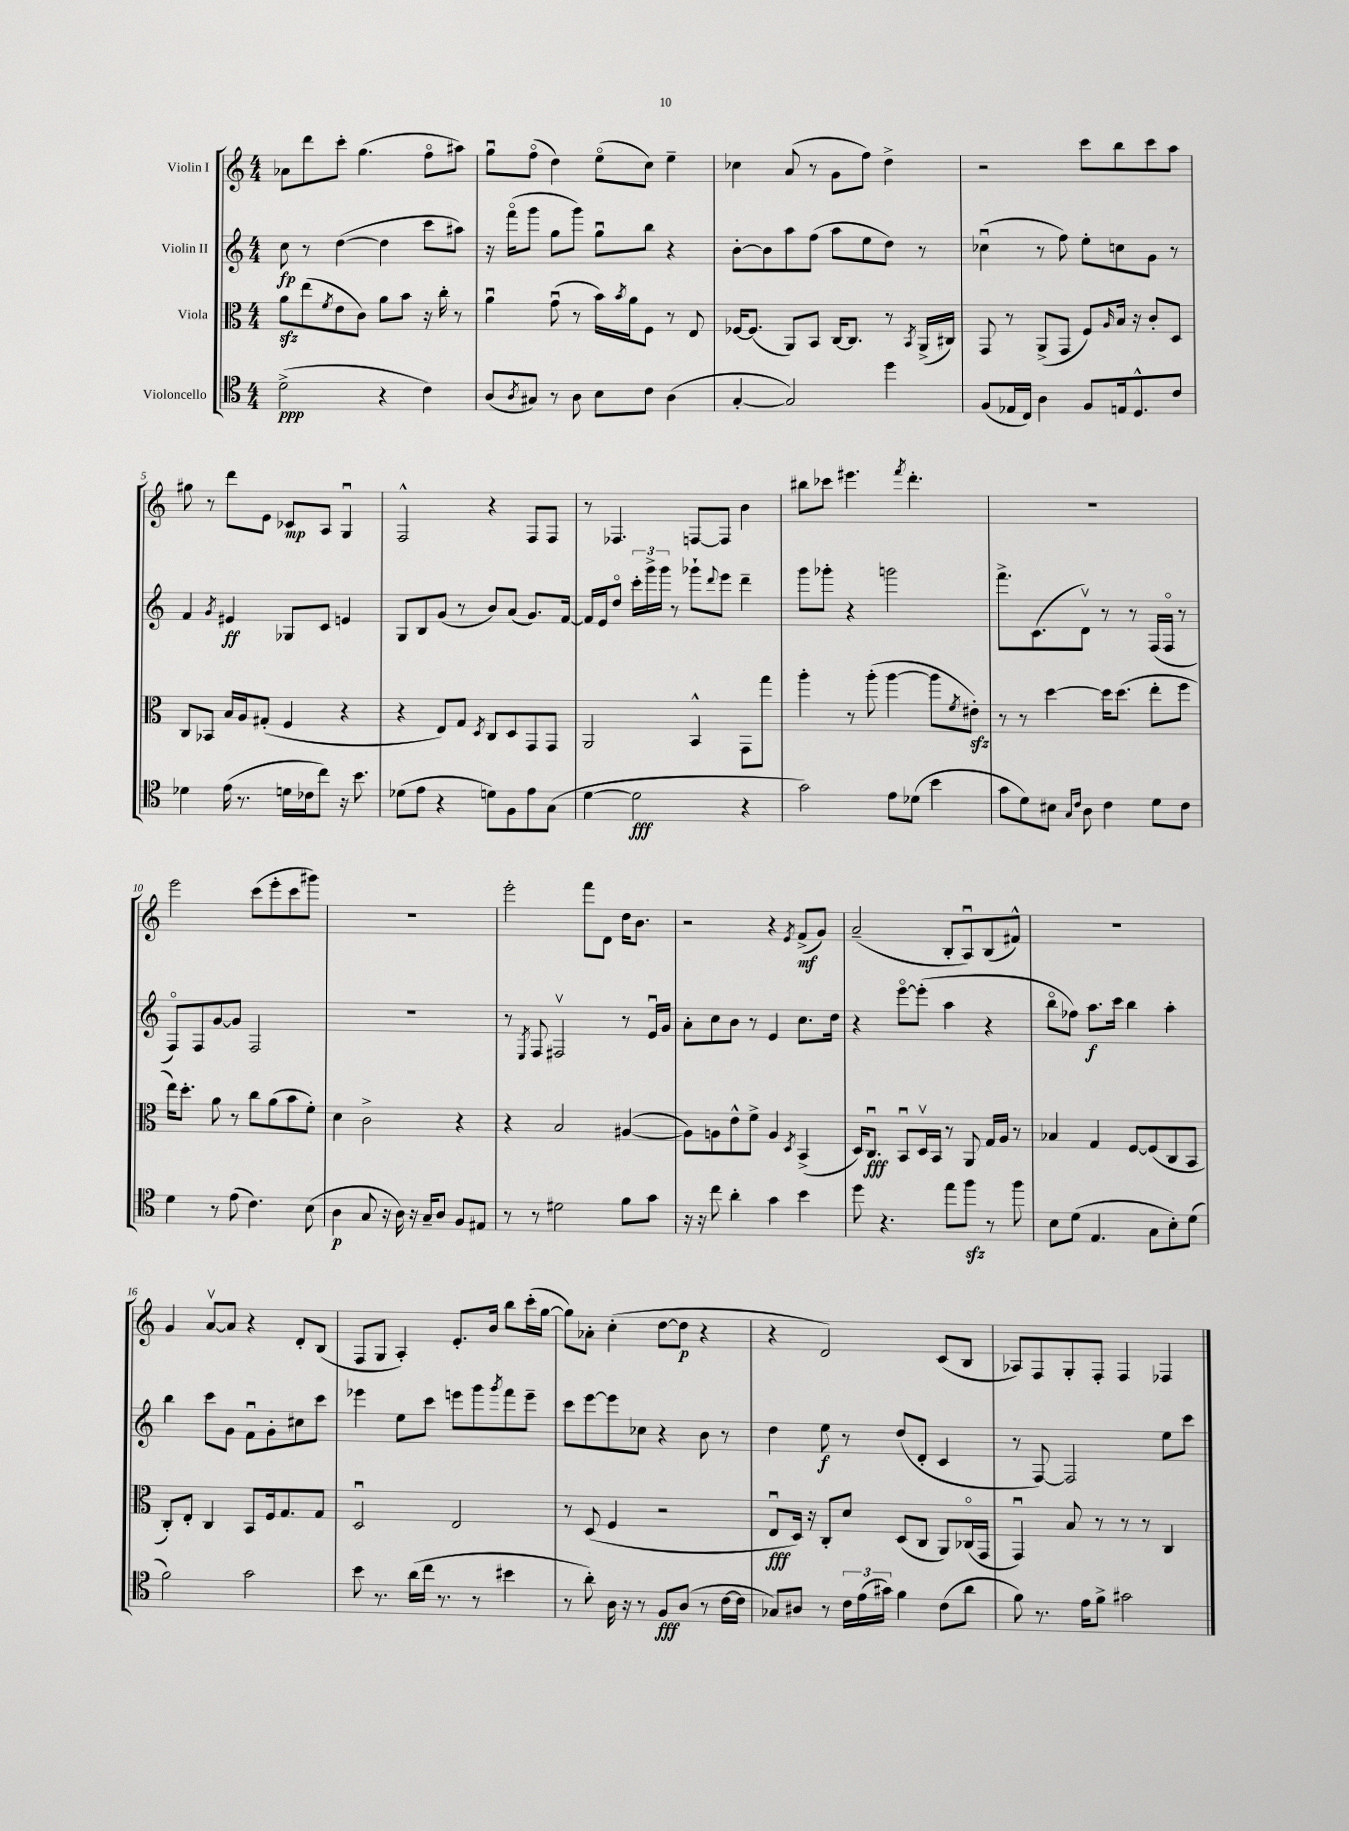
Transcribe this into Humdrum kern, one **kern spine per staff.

**kern	**kern	**kern	**kern
*staff4	*staff3	*staff2	*staff1
*clefC4	*clefC3	*clefG2	*clefG2
*k[]	*k[]	*k[]	*k[]
*M4/4	*M4/4	*M4/4	*M4/4
(2d^	8a	8cc	8a-
.	(8ee	8r	8ddd
.	8qf	.	.
.	8e	([4dd	8ccc'
.	8c)	.	(4.gg
4r	8a	4dd]	.
.	8b	.	.
4c)	16r	8ccc	8ffo
.	16cc'	.	.
.	8r	8aa#)	8aa#)
=	=	=	=
(8A	4au	16r	8ggu
.	.	(16fffo	.
8qA	.	.	.
8G#)	.	8ggg	(8ffo
8r	(8gu	8gg	4dd)
8A	8r	8ggg)	.
8B	16b)	8ggu	(8eeo
.	8qb	.	.
.	16a	.	.
8c	8F	8bb	8cc)
(4A	8r	4r	4ee~
.	8E	.	.
=	=	=	=
[4G'	[16F-	[8b'	4cc-
.	(8.F-]	.	.
.	.	8b]	.
2G])	8AA)	8aa	(8a
.	8BB	(8ff	8r
.	[16C	8aa	8g
.	8.C]	.	.
.	.	8ee	8ff)
4dd	8r	8dd)	4dd^
.	8qBB	.	.
.	(16AA^	8r	.
.	16C#)	.	.
=	=	=	=
(8F	8GG	(4cc-u	2r
16E-	8r	.	.
16C)	.	.	.
4A	(8AA^	8r	.
.	8GG	8ff)	.
8F	8F)	8ee'	8ccc
.	16qqA	.	.
16E	16B	8cc	8bb
8.D^^	16r	.	.
.	8c'	8g	8ccc
8c	8D	8r	8aa
=	=	=	=
4d-	8C	4f	8gg#
.	8BB-	.	8r
.	.	8qg	.
(16e	16B	4e#	8ddd
8.r	16A	.	.
.	(8G#'	.	8e
16d	4F	8G-	8c-
16c-	.	.	.
8cc)	.	8c	8A
16r	4r	4e	4Gu
8.b	.	.	.
=	=	=	=
(8d-	4r	8G	2F^^
8e	.	8B	.
4r	8E)	(8g	.
.	8G	8r	.
.	8qD	.	.
8d)	8C	8b)	4r
8F	8D	(8a	.
8e	8GG	8.g)	8F
(8G	8GG	.	8F
.	.	[16f	.
=	=	=	=
[4d	2AA	16f]	8r
.	.	16e	.
.	.	8ddo	4.F-
2d]	.	24ccc'	.
.	.	24ggg^	.
.	.	24ggg	.
.	.	8r	.
.	4BB^^	8ggg-`	[8F
.	.	8qqddd	.
.	.	8eee	8F]
4r	8GG	4ddd~	4b
.	8gg	.	.
=	=	=	=
2g)	4aa'	8ggg	8bb#
.	.	8ggg-'	8ccc-
.	8r	4r	4.eee#
.	(8aa'	.	.
8e	[4aa	2ggg	.
.	.	.	8qfff
(8d-	.	.	4.ddd'
4b	8aa]	.	.
.	8qf	.	.
.	8e#')	.	.
=	=	=	=
8g	8r	8.fff^	1r
8d)	8r	.	.
.	.	(8.c	.
8B#	[4dd	.	.
16qqG	.	.	.
16qqc	.	.	.
8A	.	8dv)	.
4c	16dd]	8r	.
.	(8.dd	.	.
.	.	8r	.
8d	8ee'	(16F	.
.	.	16Fo	.
8c	8ff	8r	.
=	=	=	=
4d	16ee)	8Fo)	2eee
.	8.dd'	.	.
.	.	8F	.
8r	8a	[8g	.
(8e	8r	8g]	.
4.c)	8cc	2F	(8ccc
.	(8a	.	8eee'
.	8b	.	8ccc
(8B	8f')	.	8ggg#)
=	=	=	=
4A	4d	1r	1r
8G	2c^	.	.
16r	.	.	.
16A)	.	.	.
16r	.	.	.
16G~	.	.	.
8A	.	.	.
8F	4r	.	.
8E#	.	.	.
=	=	=	=
8r	4r	8r	2eee'
.	.	8qE	.
8r	.	8F	.
2d#	2B	2F#v	.
.	.	.	8fff
.	.	.	8d
8f	([4A#	8r	16dd
.	.	.	8.b
8g	.	16eu	.
.	.	16g	.
=	=	=	=
16r	8A#])	8a'	2r
16r	.	.	.
8cc	8A	8cc	.
4a'	8e^^	8b	.
.	8f^	8r	.
4g	4A	4e	4r
.	8qD	.	8qe
4b	(4BB^	8.cc	(8f^
.	.	.	8g)
.	.	16dd	.
=	=	=	=
8dd	16D)	4r	(2a~
.	8.Cu	.	.
4.r	.	.	.
.	8BBu	[8eeeo	.
.	16Dv	(8eee']	.
.	16BB	.	.
8ee	8r	4aa	8B'
8ff	8AA	.	8Au)
8r	16G	4r	(8B
.	16A	.	.
8ff	8r	.	8f#^^)
=	=	=	=
8B	4B-	8bbo	1r
(8d	.	8ff-)	.
4.E	4G	8.aa	.
.	.	16ccc	.
.	[8F	4bb	.
8G	(8F]	.	.
8B')	8C	4aa'	.
(8d	8BB	.	.
=	=	=	=
2f)	8C')	4bb	4g
.	8E'	.	.
.	4C	8ccc	[8av
.	.	8g	8a]
2g	8BB	8fu	4r
.	16F	8g'	.
.	8.G	.	.
.	.	8cc#	8d'
.	8G	8ccc	(8B
=	=	=	=
8b	2Du	4eee-	8F
8.r	.	.	8G
.	.	8ee	4A')
(16a	.	.	.
16cc	.	8ccc	.
8.r	.	.	.
.	2E	8eee	8.e'
8r	.	8ggg	.
.	.	.	16b
.	.	8qggg	.
4b#	.	8fff	8bb
.	.	8eee~	(16ccc'
.	.	.	[16gg
=	=	=	=
8r	8r	8ccc	8gg])
8a')	(8D	[8eee	8a-'
16A	4F	8eee]	(4cc'
16r	.	.	.
8r	.	8cc-	.
8F	2r	4r	[8dd
(8A	.	.	8dd]
8r	.	8b	4r
[16c	.	8r	.
16c]	.	.	.
=	=	=	=
8G-)	8Eu	4dd	4r
8A#	16D)	.	.
.	16r	.	.
8r	8C'	8ee	2d)
24c	8d	8r	.
(24e	.	.	.
24g#)	.	.	.
4f	(8D	(8dd	.
.	8C	8d'	.
(8c	8AA)	4c	(8c
8a	(16C-o	.	8B
.	16GG	.	.
=	=	=	=
8f)	4GGu)	8r	8A-)
8.r	.	[8F)	8F
.	8B	2F]	8G'
16e	.	.	.
8f^	8r	.	8F'
2g#	8r	.	4F
.	8r	.	.
.	4C	8ee	4F-
.	.	8ccc	.
==	==	==	==
*-	*-	*-	*-
